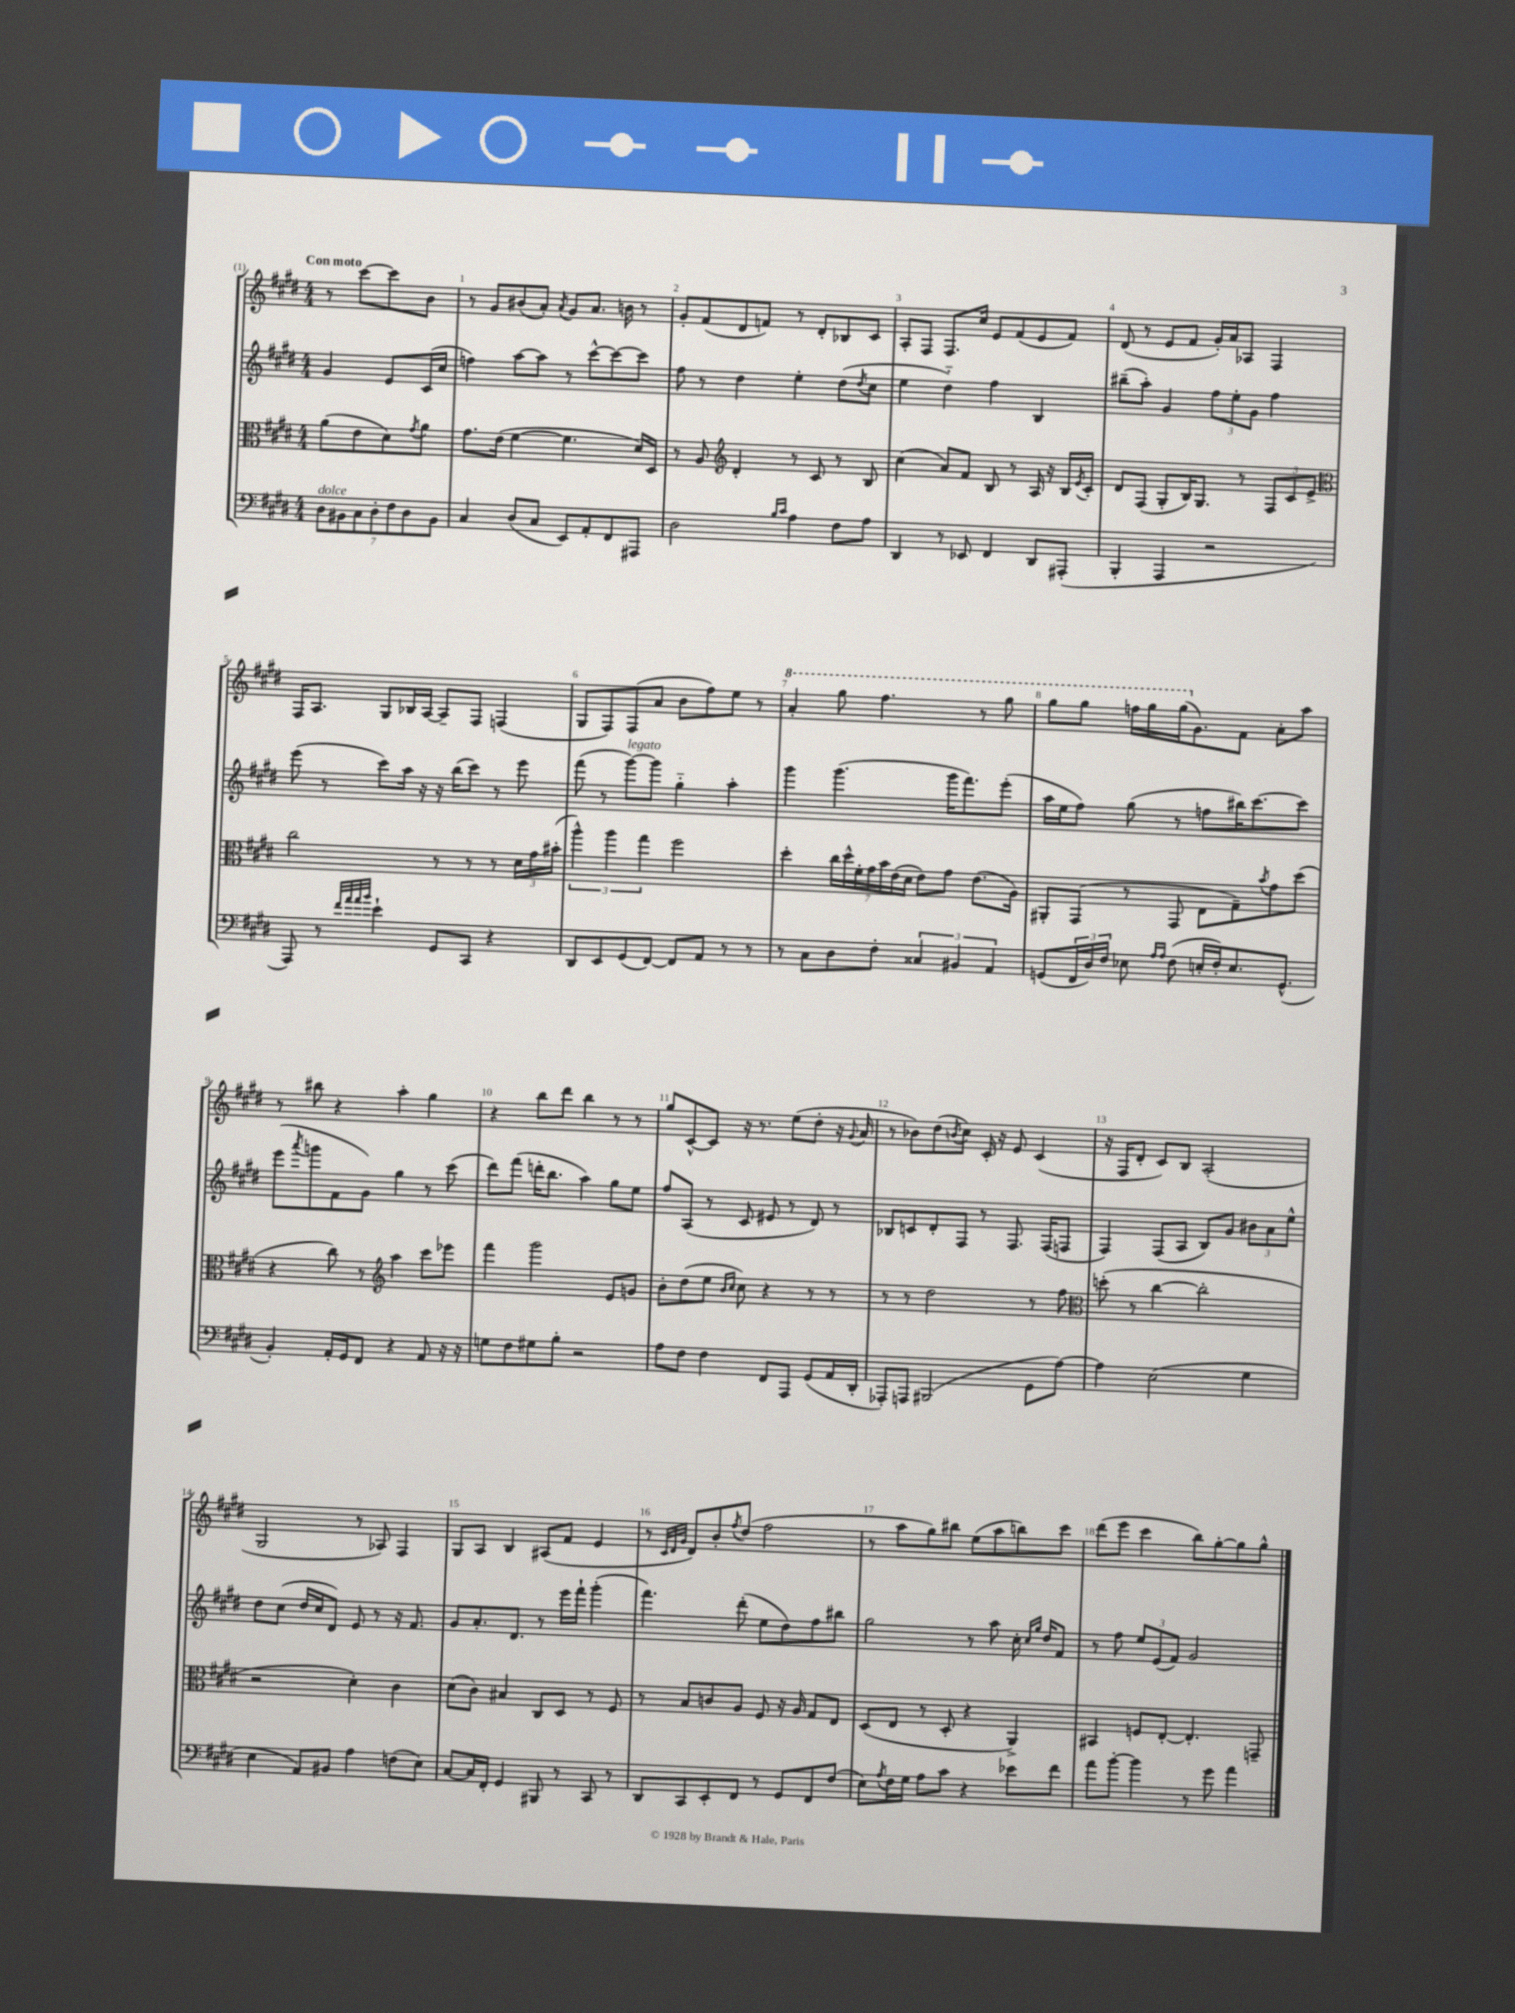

**kern	**kern	**kern	**kern
*part4	*part3	*part2	*part1
*staff4	*staff3	*staff2	*staff1
*clefF4	*clefC3	*clefG2	*clefG2
*k[f#c#g#d#]	*k[f#c#g#d#]	*k[f#c#g#d#]	*k[f#c#g#d#]
*M4/4	*M4/4	*M4/4	*M4/4
=	=	=	=
!	!	!	!LO:TX:a:B:t=Con moto
!LO:TX:a:i:t=dolce	!	!	!
14D#\L	(8a\L	4g#/	8r
14BB#X\	.	.	.
.	8e\	.	[8ccc#\L
14C#\	.	.	.
14D#'\	.	.	.
.	8d#\)	8e/L	8ccc#\]
14F#\	.	.	.
14D#\	.	.	.
.	8qg#/	.	.
.	8a\J	(16c#/L	8b\J
14BB#\J	.	.	.
.	.	16cc#/JJ	.
=1	=1	=1	=1
4C#/	8.g#\L	4ffn\)	8r
.	.	.	8g#/L
.	(16e\Jk	.	.
(8D#/L	[4f#\	[8aa\L	(8b#X/
8C#/J	.	8aa\J]	8a'/J)
.	.	.	8qa/
8EE/L)	4.f#\]	8r	8g#/L
8AA'/	.	[8ccc#^^\L	8.a/J
8FF#/	.	8ccc#\_	.
.	.	.	16bn\
8AAA#X/J	16d#/LL)	8ccc#\J]	8r
.	16D#/JJ	.	.
=2	=2	=2	=2
2D#\	8r	8ff#\	8g#'/L
.	8A/	8r	(8f#/
*	*clefG2	*	*
.	4d#'/	4dd#\	8d#/
.	.	.	8fn/J)
16qqB/LL	.	.	.
16qqc#/JJ	.	.	.
4A\	8r	4ee'\	8r
.	8c#/	.	8d#'/L
8F#\L	8r	(8dd#\L	8B-X/
.	.	8qdd#/	.
8A\J	8B/	8cc#\J	8c#/J
=3	=3	=3	=3
4DD#/	(4cc#\	4ee\	8A'/L
.	.	.	8F#/J
8r	8a/L)	4dd#\)	8.F#/L
8EE-X/	8f#/J	.	.
.	.	.	16cc#/Jk
4FF#/	8B/	4ff#\	8e/L
.	8r	.	(8f#/
8DD#/L	16A/	4B/	8e/
.	16r	.	.
(8AAA#X'/J	16B/LL	.	8f#/J)
.	8qe/	.	.
.	16c#'/JJ	.	.
=4	=4	=4	=4
4BBB'/	8d#/L	(8bb#X~\L	(8d#/
.	(8F#/J	8aa'\J)	8r
4AAA/	8G#'/L	4g#/	8e/L
.	16B/K)	.	8f#/J
.	8.G#/J	.	.
2r	.	12ff#\L	16g#'/LL)
.	.	.	16a/J
.	.	12ee'\	.
.	8r	.	8A-X/J
.	.	12g#\J	.
.	12F#/L	4ff#\	4F#/
.	12c#/	.	.
.	12e^/J	.	.
!!LO:LB:g=z
=5	=5	=5	=5
*	*clefC3	*	*
8AAA/)	2cc#\	(8eee\	16F#/KL
.	.	.	8.A/J
8r	.	8r	.
32qqf#/LLL	.	.	.
32qqa/	.	.	.
32qqa/	.	.	.
32qqb/JJJ	.	.	.
4e`\	.	8ccc#\L)	8G#/L
.	.	16aa\Jk	16B-X/L
.	.	16r	[16A/JJ
8GG#/L	8r	16r	8A~/L]
.	.	(16bb\KL	.
8CC#/J	8r	8ccc#\J)	8F#/J
4r	8r	8r	(4Fn/
.	24d#\LL	8eee\	.
.	24g#\	.	.
.	(24b#X'\JJ	.	.
=6	=6	=6	=6
8DD#/L	6aa^^\)	(8fff#\	8G#/L
8EE/	.	8r	8F#/)
.	6aa\	.	.
!	!	!LO:TX:a:i:t=legato	!
(8GG#/	.	[8ggg#\L)	(8F#/
.	6gg#\	.	.
[8FF#/J)	.	8ggg#\J]	8a/J
8FF#/L]	2ff#\	4gg#\	8b\L
8AA/J	.	.	8ff#\)
8r	.	4aa'\	8ee\J
8r	.	.	8r
=7	=7	=7	=7
*	*	*	*8va
8r	4dd#'\	4ggg#\	4aa'/
8C#\L	.	.	.
8D#\	28cc#\LL	(4.ggg#\	8ggg#\
.	28dd#^^\	.	.
.	28f#'\	.	.
.	28g#\	.	.
8F#'\J	.	.	4.fff#\
.	28b\	.	.
.	(28e\	.	.
.	28d#\JJ	.	.
6C##X/	8e\L)	.	.
.	8g#\J	16ggg#\KL	.
6BB#X/	.	.	.
.	.	8.fff#\)	.
.	(8.e\L	.	8r
6AA/	.	.	.
.	.	(8eee'\J	8ggg#\
.	16A\Jk)	.	.
=8	=8	=8	=8
(8GGn/L	8AA#X'/L	16aa\LL	8ggg#\L
.	.	16ee\J	.
24FF#/L	(8GG#/J	8ff#\J)	8ggg#\J
24D#/)	.	.	.
24F#/JJ	.	.	.
8E-X\	8r	(8gg#\	16fffn\LL
.	.	.	16ggg#\
16qqA/LL	.	.	.
16qqA/JJ	.	.	.
(8F#\	8GG#/	8r	(16ggg#\J
*	*	*	*X8va
.	.	.	8.g#\)
16En'/LL	8E\L	8ffn\L	.
16F#'/J)	.	.	.
8.E/	8G#~\)	16bb#X\K)	8f#\J
.	.	[8.ccc#\	.
.	8qb/	.	.
.	8g#\	.	8a'\L
(8.GG^^/J	.	.	.
.	(8dd#\J	8ccc#\J]	8aa\J
!!LO:LB:g=z
=9	=9	=9	=9
4BB'/)	4r	(8eee\L	8r
.	.	8qaaa/	.
.	.	8gggn\	8bb#X\
16AA'/LL	8cc#\)	8f#\	4r
16GG#/J	.	.	.
8FF#/J	8r	8g#\J)	.
*	*clefG2	*	*
4r	4aa\	4gg#\	4aa'\
8AA/	8ccc#\L	8r	4gg#\
16r	8eee-X\J	(8ccc#\	.
16r	.	.	.
=10	=10	=10	=10
8Gn\L	4fff#\	8ddd#\L)	4r
8F#\	.	(8fff#\J	.
8G#X\	2ggg#\	16dddn'\KL	8bb\L
.	.	8.bb\J	.
8B'\J	.	.	8ddd#\J
2r	.	4aa\)	4bb\
.	8e/L	8gg#\L	8r
.	8gn/J	8ee\J	8r
=11	=11	=11	=11
8A\L	8b'\L	8ff#/L	8gg#/L
8F#\J	(8dd#\	(8A/J	[8c#^^/
4F#\	8ee\J	8r	8c#/J]
.	16qqb/LL	.	.
.	16qqcc#/JJ	.	.
.	8cc#\)	8c#/	16r
.	.	.	8.r
8FF#/L	4r	8e#X/	.
8AAA/J	.	8r	(8ee\L
(8GG#/L	8r	8d#/)	8dd#'\J
16AA/L	8r	8r	16r
.	.	.	8qqg#/
16DD#'/JJ	.	.	16a/
=12	=12	=12	=12
8AAA-X'/L)	8r	8B-X/L	8r
8AAAn/J	8r	8cn/	8b-X\L)
(2BBB#X/	2dd#\	8d#'/	(8dd#\
.	.	.	8qbn/
.	.	8F#/J	8cc#\J)
.	.	8r	16c#'/
.	.	.	16r
.	.	8.F#/	8e/
8GG#\L	8r	.	(4c#/
.	.	(16F#/KL	.
[8A\J)	8ff#\	8Fn/J	.
=13	=13	=13	=13
*	*clefC3	*	*
4A\]	(8ddn'\	4F#/)	16r
.	.	.	16F#/KL
.	8r	.	8d#'/J
(2E\	[4cc#\	(8F#/L	8c#/L)
.	.	8A/J	8B/J
.	2cc#'\]	8B/L)	(2A'/
.	.	8g#/J	.
4G#\	.	12b#X\L	.
.	.	12a\	.
.	.	12ee^^\J	.
!!LO:LB:g=z
=14	=14	=14	=14
4E\	2r	8dd#\L	2G#/
.	.	(8cc#\J	.
8AA/L)	.	16dd#/LL	.
.	.	16cc#/J	.
8BB#X/J	.	8d#/J)	.
4A\	4d#'\)	8e/	8r
.	.	8r	8A-X/)
(8Fn\L	4c#\	16r	4F#/
.	.	8.f#/	.
8E\J)	.	.	.
=15	=15	=15	=15
[8C#/L	(8d#\L	8g#/L	8G#/L
16C#/L]	8c#\J)	8.a'/	8A/J
16FF#'/JJ	.	.	.
4GG#/	4B#X/	.	4B/
.	.	8.d#/J	.
8BBB#X/	8C#/L	8r	(8A#X/L
8r	8D#/J	16eee\LL	8f#/J
.	.	16fff#`\JJ	.
8CC#/	8r	(4ggg#'\	4e/
8r	8F#/	.	.
=16	=16	=16	=16
8DD#/L	8r	4.fff#\)	8r
.	.	.	32qqc#/LLL
.	.	.	32qqd#/
.	.	.	32qqg#/JJJ
8CC#/	8B/L	.	8d#/L)
8EE'/	8cn/	.	8b'/
.	.	.	8qff#/
8FF#/J	8A/J	(8ddd#'\	(8dd#/J
8r	8F#/	8ee\L	2ff#\
8GG#/L	16r	8dd#\)	.
.	16A/	.	.
8FF#/	8G#/L	8ff#\	.
(8F#/J	8E/J	8bb#X\J	.
=17	=17	=17	=17
8E\L)	(8D#/L	2gg#\	8r
8qA/	.	.	.
16F#\L	8E/J	.	8aa\L
16G#\JJ	.	.	.
8A\L	8r	.	8gg#\)
8c#\J	8D#'/	.	8bb#X\J
4r	4r	8r	(8ee\L
.	.	8aa\	8aa\
8e-X\L	4AA^/)	16cc#'\	8bbn\)
.	.	16qqcc#/LL	.
.	.	16qqgg#/JJ	.
.	.	16dd#/KL	.
8f#\J	.	8f#/J	8ccc#\J
=18	=18	=18	=18
8a\L	4BB#X/	8r	(8ddd#\L
[8b'\J	.	8ff#\	8eee\J
4b\]	8Fn/L	12ee/L	4ccc#\
.	.	(12e/	.
.	[8E'/J	.	.
.	.	12f#/J)	.
8r	4.E'/]	2g#/	8bb\L)
8g#\	.	.	[8gg#'\
4a\	.	.	8gg#\]
.	8GGn~/	.	8gg#^^\J
==	==	==	==
*-	*-	*-	*-
